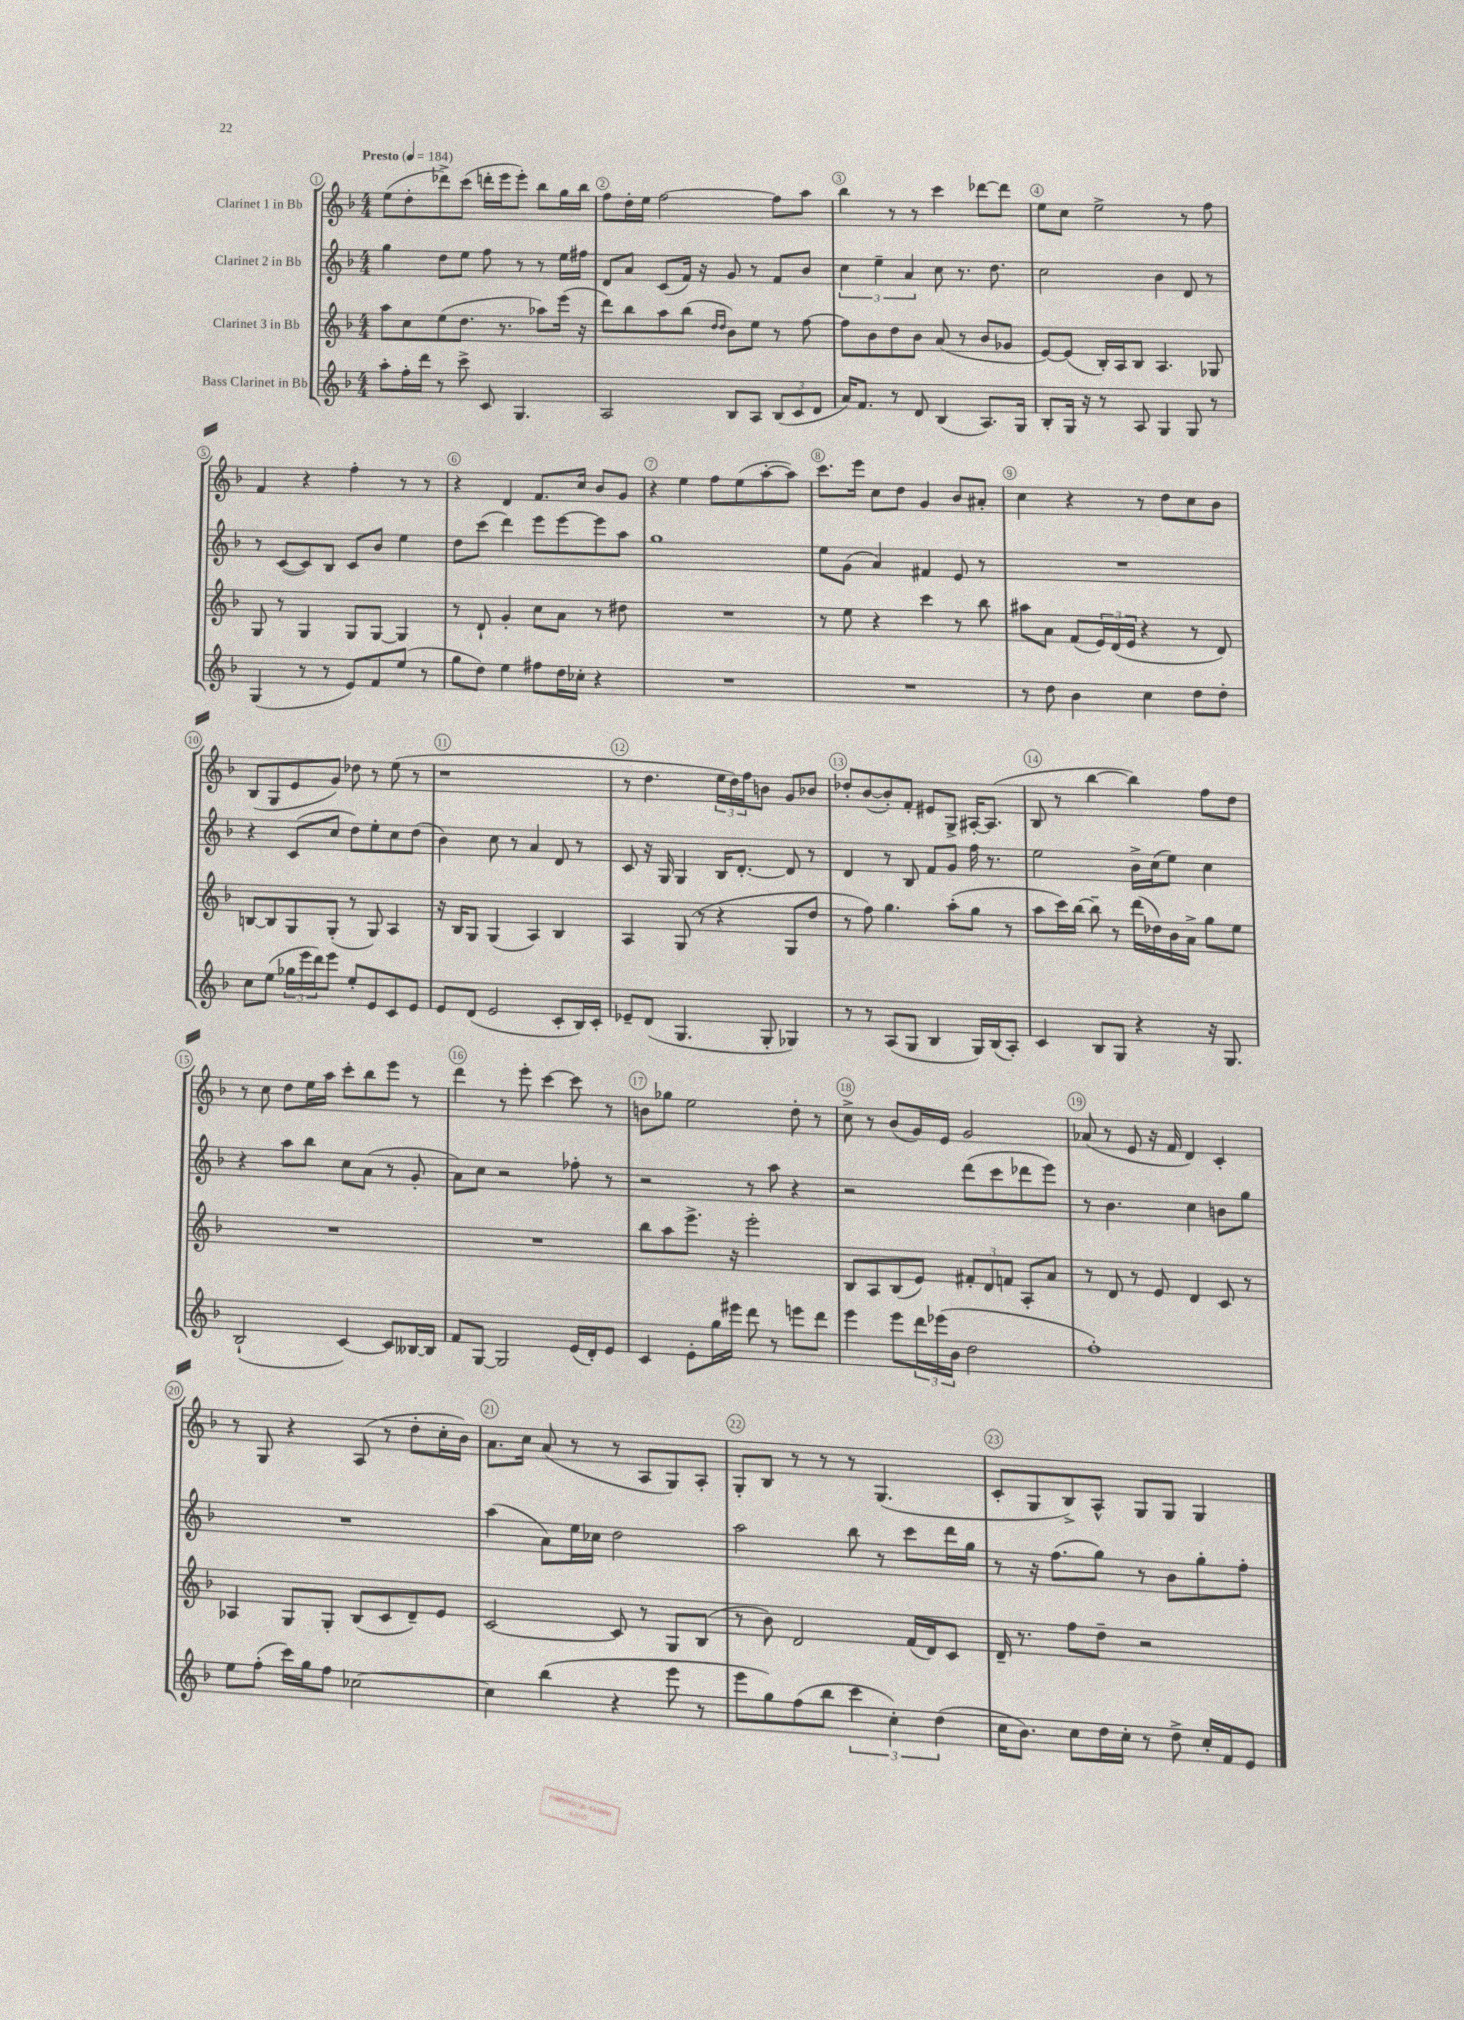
<<
\new StaffGroup <<
\new Staff = "s0" \with { instrumentName = "Clarinet 1 in Bb" } {
    \clef treble \key f \major \numericTimeSignature \time 4/4 \tempo "Presto" 4 = 184
    e''8( d''8-. des'''8->) c'''8( d'''16-. e'''16 e'''8-.) bes''8 g''16 bes''16 |
    f''8 d''16-. e''16 f''2~ f''8 a''8 |
    bes''4 r8 r8 c'''4 des'''8~ des'''8 |
    e''8 c''8 e''2-> r8 f''8 |
    f'4 r4 f''4-. r8 r8 |
    r4 d'4 f'8. c''16 bes'8 g'8 |
    r4 e''4 f''8 e''8( a''8~-. a''8) |
    c'''8. e'''16 c''8 d''8 g'4 bes'8 ais'8-. |
    c''4 r4 r8 d''8 c''8 bes'8 |
    bes8( g8 e'8 g'8) des''8 r8 e''8( r8 |
    r1 |
    r8 d''4. \tuplet 3/2 { e''16 d''16) f''16 } b'8 g'8 bes'8 |
    des''8-. bes'8~( bes'8-.) f'8-. eis'8 g8-> ais16~-. ais8.( |
    bes8 r8 bes''4~ bes''4) f''8 d''8 |
    r8 c''8 d''8 e''16 a''16 c'''8-. bes''8 e'''8 r8 |
    d'''4 r8 e'''8-. c'''4~ c'''8 r8 |
    b'8 ges''8 e''2 d''8-. r8 |
    c''8-> r8 bes'8( g'16) e'16 g'2 |
    aes'8( r8 e'8 r16 f'16 d'4) c'4-. |
    r8 g8 r4 a8( r8 d''8-. c''16-. bes'16) |
    a'8. c''16 a'8( r8 r8 a8 g8) a8-. |
    g8-. bes8 r8 r8 r8 g4.( |
    c'8-. g8 bes8->) a8-^ g8 g8 g4 \bar "|." |
}
\new Staff = "s1" \with { instrumentName = "Clarinet 2 in Bb" } {
    \clef treble \key f \major \numericTimeSignature \time 4/4
    g''4 d''8 e''8 f''8 r8 r8 e''16 fis''16 |
    d'8 a'8 c'8( f'16) r16 g'8 r8 f'8 bes'8 |
    \tuplet 3/2 { c''4 e''4-- a'4 } c''8 r8. d''8. |
    c''2 bes'4 d'8 r8 |
    r8 c'8~( c'8) bes8 c'8 bes'8 e''4 |
    d''8 c'''8( d'''4) e'''8 e'''8~ e'''8 a''8 |
    g''1 |
    e''8 g'8( a'4) fis'4 e'8 r8 |
    R1 |
    r4 c'8( c''8 d''8) e''8-. c''8 d''8( |
    bes'4) c''8 r8 a'4 d'8 r8 |
    c'8 r16 g16 g4 bes16 d'8.~-. d'8 r8 |
    d'4 r8 bes8 f'8 g'8 f''16 r8. |
    e''2 bes'16-> c''16( e''8) c''4 |
    r4 a''8 bes''8 c''8 a'8( r8 g'8-. |
    a'8) c''8 r2 fes''8-. r8 |
    r2 r8 a''8 r4 |
    r2 d'''8( c'''8 des'''8 e'''8) |
    r8 bes'4. c''4 b'8 g''8 |
    R1 |
    a''4( a'8) e''16 ces''16 d''2 |
    a''2 bes''8 r8 c'''8 d'''16 g''16 |
    r8 r16 f''8.( g''8) r8 bes'8 g''8-. f''8-. \bar "|." |
}
\new Staff = "s2" \with { instrumentName = "Clarinet 3 in Bb" } {
    \clef treble \key f \major \numericTimeSignature \time 4/4
    a''8 c''8 e''8( d''8. r8. aes''8) e'''16( r16 |
    d'''8) bes''8 a''8 bes''8( \grace { d''16 d''16 } bes'8) e''8 r8 f''8~ |
    f''8 bes'8 d''8 bes'8 a'8( r8 bes'8 ges'8 |
    e'8~) e'8( bes16-.) a16 bes8 a4. ges8 |
    g8 r8 g4 g8 g8~ g4 |
    r8 d'8-! g'4-. c''8 a'8 r8 dis''8 |
    R1 |
    r8 e''8 r4 c'''4 r8 bes''8 |
    ais''8 a'8 f'8( \tuplet 3/2 { e'16) d'16( e'16 } r4 r8 d'8) |
    b8~ b8 g8 g8-.( r8 g8) a4 |
    r16 bes16 g8 g4( a4) bes4 |
    a4 g8( r8 r4 g8 d''8 |
    r8 f''8) g''4. a''8-.( g''8 r8 |
    a''8 c'''16) bes''16~ bes''8-- r8 d'''16( des''16) bes'16 a'16-> g''8 e''8 |
    R1 |
    R1 |
    bes''8 a''8 e'''8.-> r16 e'''2-. |
    bes8 a8 bes8( e'8) \tuplet 3/2 { fis'8-. d'8 f'8 } a8-. a'8 |
    r8 d'8 r8 e'8 d'4 c'8 r8 |
    aes4 g8 g8-. bes8( c'8 d'8--) e'8 |
    c'2~ c'8 r8 g8 bes8( |
    r8 bes'8) d'2 f'16( d'16) c'8 |
    d'16-- r8. f''8 d''8-- r2 \bar "|." |
}
\new Staff = "s3" \with { instrumentName = "Bass Clarinet in Bb" } {
    \clef treble \key f \major \numericTimeSignature \time 4/4
    a''8-. f''16-. d'''16 r8 c'''8-> c'8 g4. |
    a2 bes8 a8 \tuplet 3/2 { bes8( c'8 d'8 } |
    a'16) f'8. r8 d'8 bes4( a8.) g16 |
    bes8-. g16 r16 r8 a8 g4 g8 r8 |
    g4( r8 r8 e'8) f'8 e''8( r8 |
    g''8 d''8) e''4 fis''8 d''16 ces''16-. r4 |
    R1 |
    R1 |
    r8 d''8 bes'4 c''4 d''8 d''8-. |
    c''8 e''8( \tuplet 3/2 { ges''16 e'''16 d'''16) } e'''8 e''8-. e'8 c'8 e'8 |
    e'8 d'8( e'2 c'8-. bes16) c'16-. |
    ees'8-- d'8( g4. g8-. ges4) |
    r8 r8 a8( g8 bes4 g16) bes16( a8-.) |
    c'4 bes8 g8 r4 r16 g8. |
    bes2-!( c'4~) c'8 beses16~ beses16 |
    f'8 g8~ g2 e'16( d'16-.) e'8 |
    c'4 e'8-. g''16 eis'''16 d'''8 r8 e'''8 d'''8 |
    e'''4 e'''8 \tuplet 3/2 { d'''16 ees'''16( bes'16 } d''2 |
    f''1-.) |
    e''8 f''8-.( c'''16) g''16 f''8 ces''2~ |
    ces''4 bes''4( r4 e'''8 r8 |
    e'''8 g''8) f''8( bes''8 \tuplet 3/2 { c'''4 c''4-.) d''4( } |
    c''16 bes'8.) c''8 d''16 c''16-. r8 d''8-> c''16-. f'16 e'8 \bar "|." |
}
>>
>>
\layout { \context { \Score \override BarNumber.break-visibility = ##(#f #t #t) barNumberVisibility = #all-bar-numbers-visible \override BarNumber.stencil = #(make-stencil-circler 0.1 0.3 ly:text-interface::print) } }
